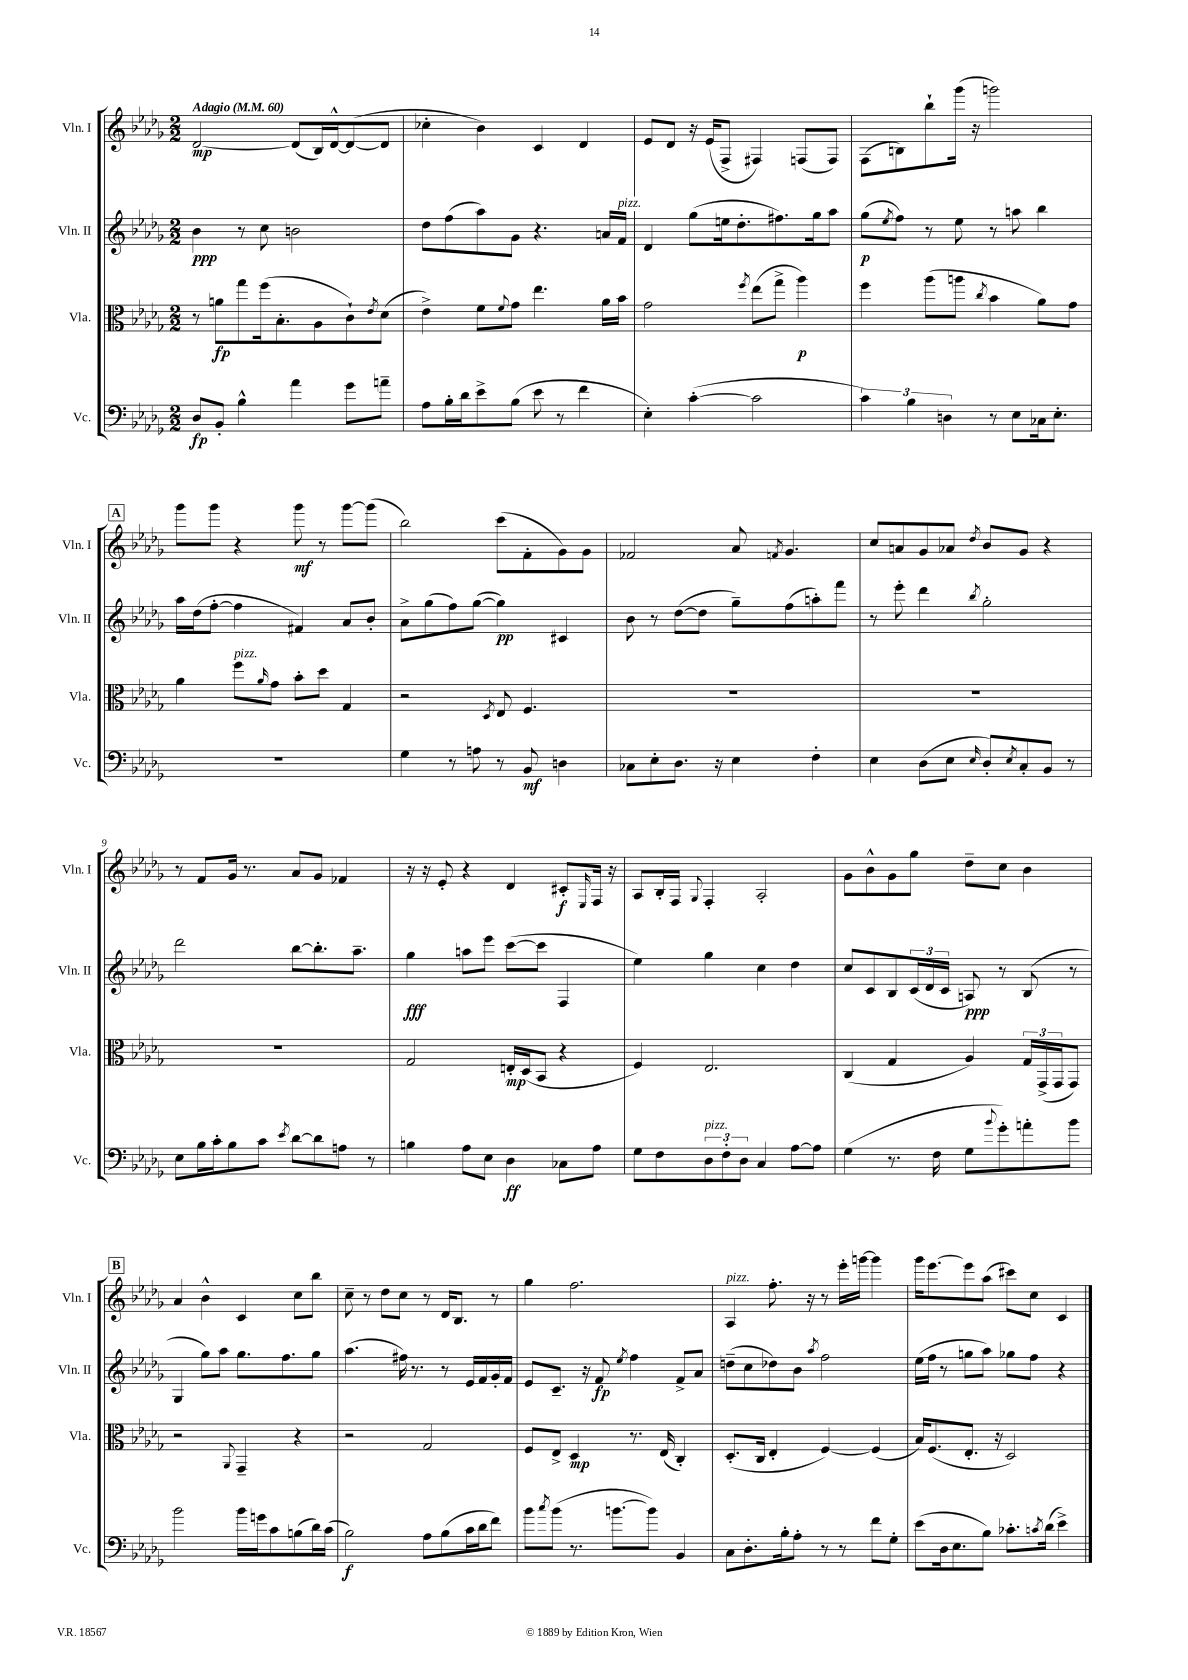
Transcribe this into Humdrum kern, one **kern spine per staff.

**kern	**dynam	**kern	**dynam	**kern	**dynam	**kern	**dynam
*part4	*part4	*part3	*part3	*part2	*part2	*part1	*part1
*staff4	*staff4	*staff3	*staff3	*staff2	*staff2	*staff1	*staff1
*I"Vc.	*	*I"Vla.	*	*I"Vln. II	*	*I"Vln. I	*
*I'Vc.	*	*I'Vla.	*	*I'Vln. II	*	*I'Vln. I	*
*clefF4	*	*clefC3	*	*clefG2	*	*clefG2	*
*k[b-e-a-d-g-]	*	*k[b-e-a-d-g-]	*	*k[b-e-a-d-g-]	*	*k[b-e-a-d-g-]	*
*M2/2	*	*M2/2	*	*M2/2	*	*M2/2	*
*MM60	*	*MM60	*	*MM60	*	*MM60	*
=1	=1	=1	=1	=1	=1	=1	=1
!	!	!	!	!	!	!LO:TX:a:B:t=Adagio	!
8D-/L	fp	8r	.	4b-\	ppp	[2d-/	mp
8BB-'/J	.	8an\L	fp	.	.	.	.
4B-^^\	.	8gg-\	.	8r	.	.	.
.	.	(16ff\k	.	8cc\	.	.	.
.	.	8.B-'\	.	.	.	.	.
4a-\	.	.	.	2bn\	.	(8d-/L]	.
.	.	8A-\	.	.	.	16B-/L)	.
.	.	.	.	.	.	[16d-^^/J	.
8g-\L	.	8c`\)	.	.	.	(8d-/_	.
.	.	8qe-/	.	.	.	.	.
8an~\J	.	(8d-\J	.	.	.	8d-/J]	.
=2	=2	=2	=2	=2	=2	=2	=2
8A-\L	.	4e-^\)	.	8dd-\L	.	4cc-X'\	.
16B-'\L	.	.	.	(8ff\	.	.	.
16d-\J	.	.	.	.	.	.	.
8e-^\	.	8f\L	.	8aa-\)	.	4b-\)	.
.	.	8qqf/	.	.	.	.	.
(8B-\J	.	8g-\J	.	8g-\J	.	.	.
8e-\	.	4.ee-\	.	4.r	.	4c/	.
8r	.	.	.	.	.	.	.
4f\	.	.	.	.	.	4d-/	.
.	.	16a-\LL	.	16an/LL	.	.	.
!	!	!	!	!LO:TX:a:i:t=pizz.	!	!	!
.	.	16b-\JJ	.	16f/JJ	.	.	.
=3	=3	=3	=3	=3	=3	=3	=3
4E-'\)	.	2g-\	.	4d-/	.	8e-/L	.
.	.	.	.	.	.	8d-/J	.
([4c'\	.	.	.	(8gg-\L	.	16r	.
.	.	.	.	.	.	(16e-/KL	.
.	.	.	.	16een\k	.	8F^/J	.
.	.	.	.	8.dd-'\	.	.	.
.	.	8qff/	.	.	.	.	.
2c\]	.	(8ee-\L	.	.	.	4F#X/)	.
.	.	8gg-^\J	.	8.ff#X\)	.	.	.
.	.	4aa-\)	p	.	.	(8Fn/L	.
.	.	.	.	16gg-\k	.	.	.
.	.	.	.	8aa-\J	.	8F/J)	.
=4	=4	=4	=4	=4	=4	=4	=4
6c\)	.	4ff\	.	(8gg-\L	p	(8F\L	.
.	.	.	.	8qee-/	.	.	.
.	.	.	.	8ff\J)	.	8Bn\)	.
6B-\	.	.	.	.	.	.	.
.	.	(8aa-\L	.	8r	.	8bb-`\	.
6Dn\	.	.	.	.	.	.	.
.	.	8aan\J	.	8ee-\	.	(16ggg-\Jk	.
.	.	.	.	.	.	16r	.
.	.	8qcc/	.	.	.	.	.
8r	.	4b-\	.	8r	.	2gggn\)	.
8E-\L	.	.	.	8aan\	.	.	.
16C-X\k	.	8a-\L)	.	4bb-\	.	.	.
8.E-'\J	.	.	.	.	.	.	.
.	.	8g-\J	.	.	.	.	.
!!LO:LB:g=z
!!LO:REH:place=s1:t=A
=5	=5	=5	=5	=5	=5	=5	=5
1r	.	4a-\	.	16aa-\LL	.	8ggg-\L	.
.	.	.	.	(16dd-\J	.	.	.
.	.	.	.	[8ff'\J	.	8ggg-\J	.
!	!	!LO:TX:a:i:t=pizz.	!	!	!	!	!
.	.	8ff\L	.	4ff\]	.	4r	.
.	.	16qqa-/	.	.	.	.	.
.	.	8g-\J	.	.	.	.	.
.	.	8b-'\L	.	4f#X/)	.	8ggg-\	mf
.	.	8dd-\J	.	.	.	8r	.
.	.	4G-/	.	8a-/L	.	[8ggg-\L	.
.	.	.	.	8b-'/J	.	(8ggg-\J]	.
=6	=6	=6	=6	=6	=6	=6	=6
4G-\	.	2r	.	8a-^\L	.	2bb-\)	.
.	.	.	.	(8gg-\	.	.	.
8r	.	.	.	8ff\)	.	.	.
8An\	.	.	.	([8gg-\J	.	.	.
.	.	8qD-/	.	.	.	.	.
8r	.	8E-/	.	4gg-\])	pp	(8ccc\L	.
8BB-/	mf	4.F/	.	.	.	8f'\	.
4Dn\	.	.	.	4c#X/	.	8g-\)	.
.	.	.	.	.	.	8g-\J	.
=7	=7	=7	=7	=7	=7	=7	=7
8C-X\L	.	1r	.	8b-\	.	2f-X/	.
8E-'\	.	.	.	8r	.	.	.
8.D-\J	.	.	.	([8dd-\L	.	.	.
.	.	.	.	8dd-\J]	.	.	.
16r	.	.	.	.	.	.	.
4E-\	.	.	.	8gg-~\L)	.	8a-/	.
.	.	.	.	.	.	8qfn/	.
.	.	.	.	(8ff\	.	4.g-/	.
4F'\	.	.	.	8aan'\)	.	.	.
.	.	.	.	8fff\J	.	.	.
=8	=8	=8	=8	=8	=8	=8	=8
4E-\	.	1r	.	8r	.	8cc/L	.
.	.	.	.	8eee-'\	.	8an/	.
(8D-\L	.	.	.	4ddd-\	.	8g-/	.
8E-\J	.	.	.	.	.	8a-X/J	.
16qqE-/	.	.	.	8qbb-/	.	8qdd-/	.
8D-'/L)	.	.	.	2gg-'\	.	8b-/L	.
8qE-/	.	.	.	.	.	.	.
8C'/	.	.	.	.	.	8g-/J	.
8BB-/J	.	.	.	.	.	4r	.
8r	.	.	.	.	.	.	.
!!LO:LB:g=z
=9	=9	=9	=9	=9	=9	=9	=9
8E-\L	.	1r	.	2ddd-\	.	8r	.
16B-\L	.	.	.	.	.	8f/L	.
16c'\J	.	.	.	.	.	.	.
8B-\	.	.	.	.	.	16g-/Jk	.
.	.	.	.	.	.	8.r	.
8c\J	.	.	.	.	.	.	.
8qe-/	.	.	.	.	.	.	.
[8d-\L	.	.	.	[8bb-\L	.	8a-/L	.
8d-\]	.	.	.	8.bb-'\]	.	8g-/J	.
8An\J	.	.	.	.	.	4f-X/	.
.	.	.	.	8.aa-~\J	.	.	.
8r	.	.	.	.	.	.	.
=10	=10	=10	=10	=10	=10	=10	=10
4Bn\	.	2G-/	.	4gg-\	fff	16r	.
.	.	.	.	.	.	16r	.
.	.	.	.	.	.	8e-'/	.
8A-\L	.	.	.	8aan\L	.	4r	.
8E-\J	.	.	.	8eee-\J	.	.	.
4D-\	ff	16En'/LL	mp	([8ccc\L	.	4d-/	.
.	.	(16D-/J	.	.	.	.	.
.	.	8BB-/J	.	8ccc\J]	.	.	.
8C-X\L	.	4r	.	4F/	.	8c#X'/L	f
.	.	.	.	.	.	16qqE-/	.
8A-\J	.	.	.	.	.	16F/Jk	.
.	.	.	.	.	.	16r	.
=11	=11	=11	=11	=11	=11	=11	=11
8G-\L	.	4F/)	.	4ee-\)	.	8A-/L	.
8F\	.	.	.	.	.	16B-'/L	.
.	.	.	.	.	.	16F/JJ	.
.	.	.	.	.	.	8qqG-/	.
!LO:TX:a:i:t=pizz.	!	!	!	!	!	!	!
12D-\	.	2.E-/	.	4gg-\	.	4F'/	.
12F'\	.	.	.	.	.	.	.
12D-\J	.	.	.	.	.	.	.
4C/	.	.	.	4cc\	.	2A-'/	.
[8A-\L	.	.	.	4dd-\	.	.	.
8A-\J]	.	.	.	.	.	.	.
=12	=12	=12	=12	=12	=12	=12	=12
(4G-\	.	(4C/	.	8cc/L	.	8g-\L	.
.	.	.	.	8c/	.	8b-^^\	.
8.r	.	4G-/	.	8B-/	.	8g-\	.
.	.	.	.	(24c/L	.	8gg-\J	.
.	.	.	.	24d-/	.	.	.
16F\	.	.	.	.	.	.	.
.	.	.	.	24c/JJ	.	.	.
8G-\L	.	4A-/)	.	8An/)	ppp	8dd-~\L	.
8qqb-/	.	.	.	.	.	.	.
8g-'\)	.	.	.	8r	.	8cc\J	.
8an'\	.	24G-/LL	.	(8B-/	.	4b-\	.
.	.	(24GG-^/	.	.	.	.	.
.	.	24GG-/J	.	.	.	.	.
8b-\J	.	8GG-/J)	.	8r	.	.	.
!!LO:LB:g=z
!!LO:REH:place=s1:t=B
=13	=13	=13	=13	=13	=13	=13	=13
2b-\	.	2r	.	4G-/	.	4a-/	.
.	.	.	.	8gg-\L)	.	4b-^^\	.
.	.	.	.	8aa-\J	.	.	.
.	.	8qqAA-/	.	.	.	.	.
16b-\LL	.	4GG-~/	.	8.gg-\L	.	4c/	.
16gn\J	.	.	.	.	.	.	.
8c\	.	.	.	.	.	.	.
.	.	.	.	8.ff\	.	.	.
(8Bn\	.	4r	.	.	.	8cc\L	.
16d-\L)	.	.	.	8gg-\J	.	8bb-\J	.
(16c\JJ	.	.	.	.	.	.	.
=14	=14	=14	=14	=14	=14	=14	=14
2B-\)	f	2r	.	(4.aa-\	.	8cc~\	.
.	.	.	.	.	.	8r	.
.	.	.	.	.	.	8dd-\L	.
.	.	.	.	16ff#X\)	.	8cc\J	.
.	.	.	.	8.r	.	.	.
8A-\L	.	2G-/	.	.	.	8r	.
(8B-\	.	.	.	8r	.	16d-/KL	.
.	.	.	.	.	.	8.B-/J	.
16c\L	.	.	.	16e-/LL	.	.	.
16d-\J	.	.	.	16f/	.	.	.
8f\J)	.	.	.	16g-'/	.	8r	.
.	.	.	.	16f/JJ	.	.	.
=15	=15	=15	=15	=15	=15	=15	=15
8b-\L	.	8F/L	.	8e-/L	.	4gg-\	.
8qcc/	.	.	.	.	.	.	.
(8b-\J	.	8E-^/J	.	8.c~/J	.	.	.
8.r	.	4D-/	mp	.	.	2.ff\	.
.	.	.	.	16r	.	.	.
.	.	.	.	8f/	fp	.	.
[8.bn\L	.	.	.	.	.	.	.
.	.	.	.	8qee-/	.	.	.
.	.	8.r	.	4ff\	.	.	.
8b\J])	.	.	.	.	.	.	.
.	.	(16E-/	.	.	.	.	.
4BB-/	.	4C'/)	.	8f^/L	.	.	.
.	.	.	.	8a-/J	.	.	.
=16	=16	=16	=16	=16	=16	=16	=16
!	!	!	!	!	!	!LO:TX:a:i:t=pizz.	!
8C\L	.	(8.D-'/L	.	(8ddn~\L	.	4A-/	.
8.D-'\	.	.	.	8cc\	.	.	.
.	.	16C/Jk	.	.	.	.	.
.	.	4E-'/	.	8dd-X\)	.	8.ff'\	.
16B-'\k	.	.	.	.	.	.	.
8A-'\J	.	.	.	8b-\J	.	.	.
.	.	.	.	.	.	16r	.
.	.	.	.	8qaa-/	.	.	.
8r	.	[4F/)	.	2ff\	.	8r	.
8r	.	.	.	.	.	16eee-'\LL	.
.	.	.	.	.	.	[16gggn\JJ	.
8f\L	.	(4F/]	.	.	.	4ggg\]	.
8G-'\J	.	.	.	.	.	.	.
=17	=17	=17	=17	=17	=17	=17	=17
(8e-\L	.	16B-/KL)	.	(16ee-\LL	.	16ggg-\KL	.
.	.	(8.F/	.	16ff\JJ	.	[8.eee-\	.
16D-\k	.	.	.	8r	.	.	.
8.E-\	.	.	.	.	.	.	.
.	.	8.E-'/J	.	8ggn\L	.	8eee-\]	.
8B-\J)	.	.	.	8aa-\J)	.	(8aa-\J	.
.	.	16r	.	.	.	.	.
8.c-X'\L	.	2D-/)	.	8gg-X\L	.	8ccc#X\L)	.
.	.	.	.	8ff\J	.	8cc\J	.
8qcn/	.	.	.	.	.	.	.
(16d-\Jk	.	.	.	.	.	.	.
4e-^\)	.	.	.	4r	.	4c/	.
==	==	==	==	==	==	==	==
*-	*-	*-	*-	*-	*-	*-	*-
